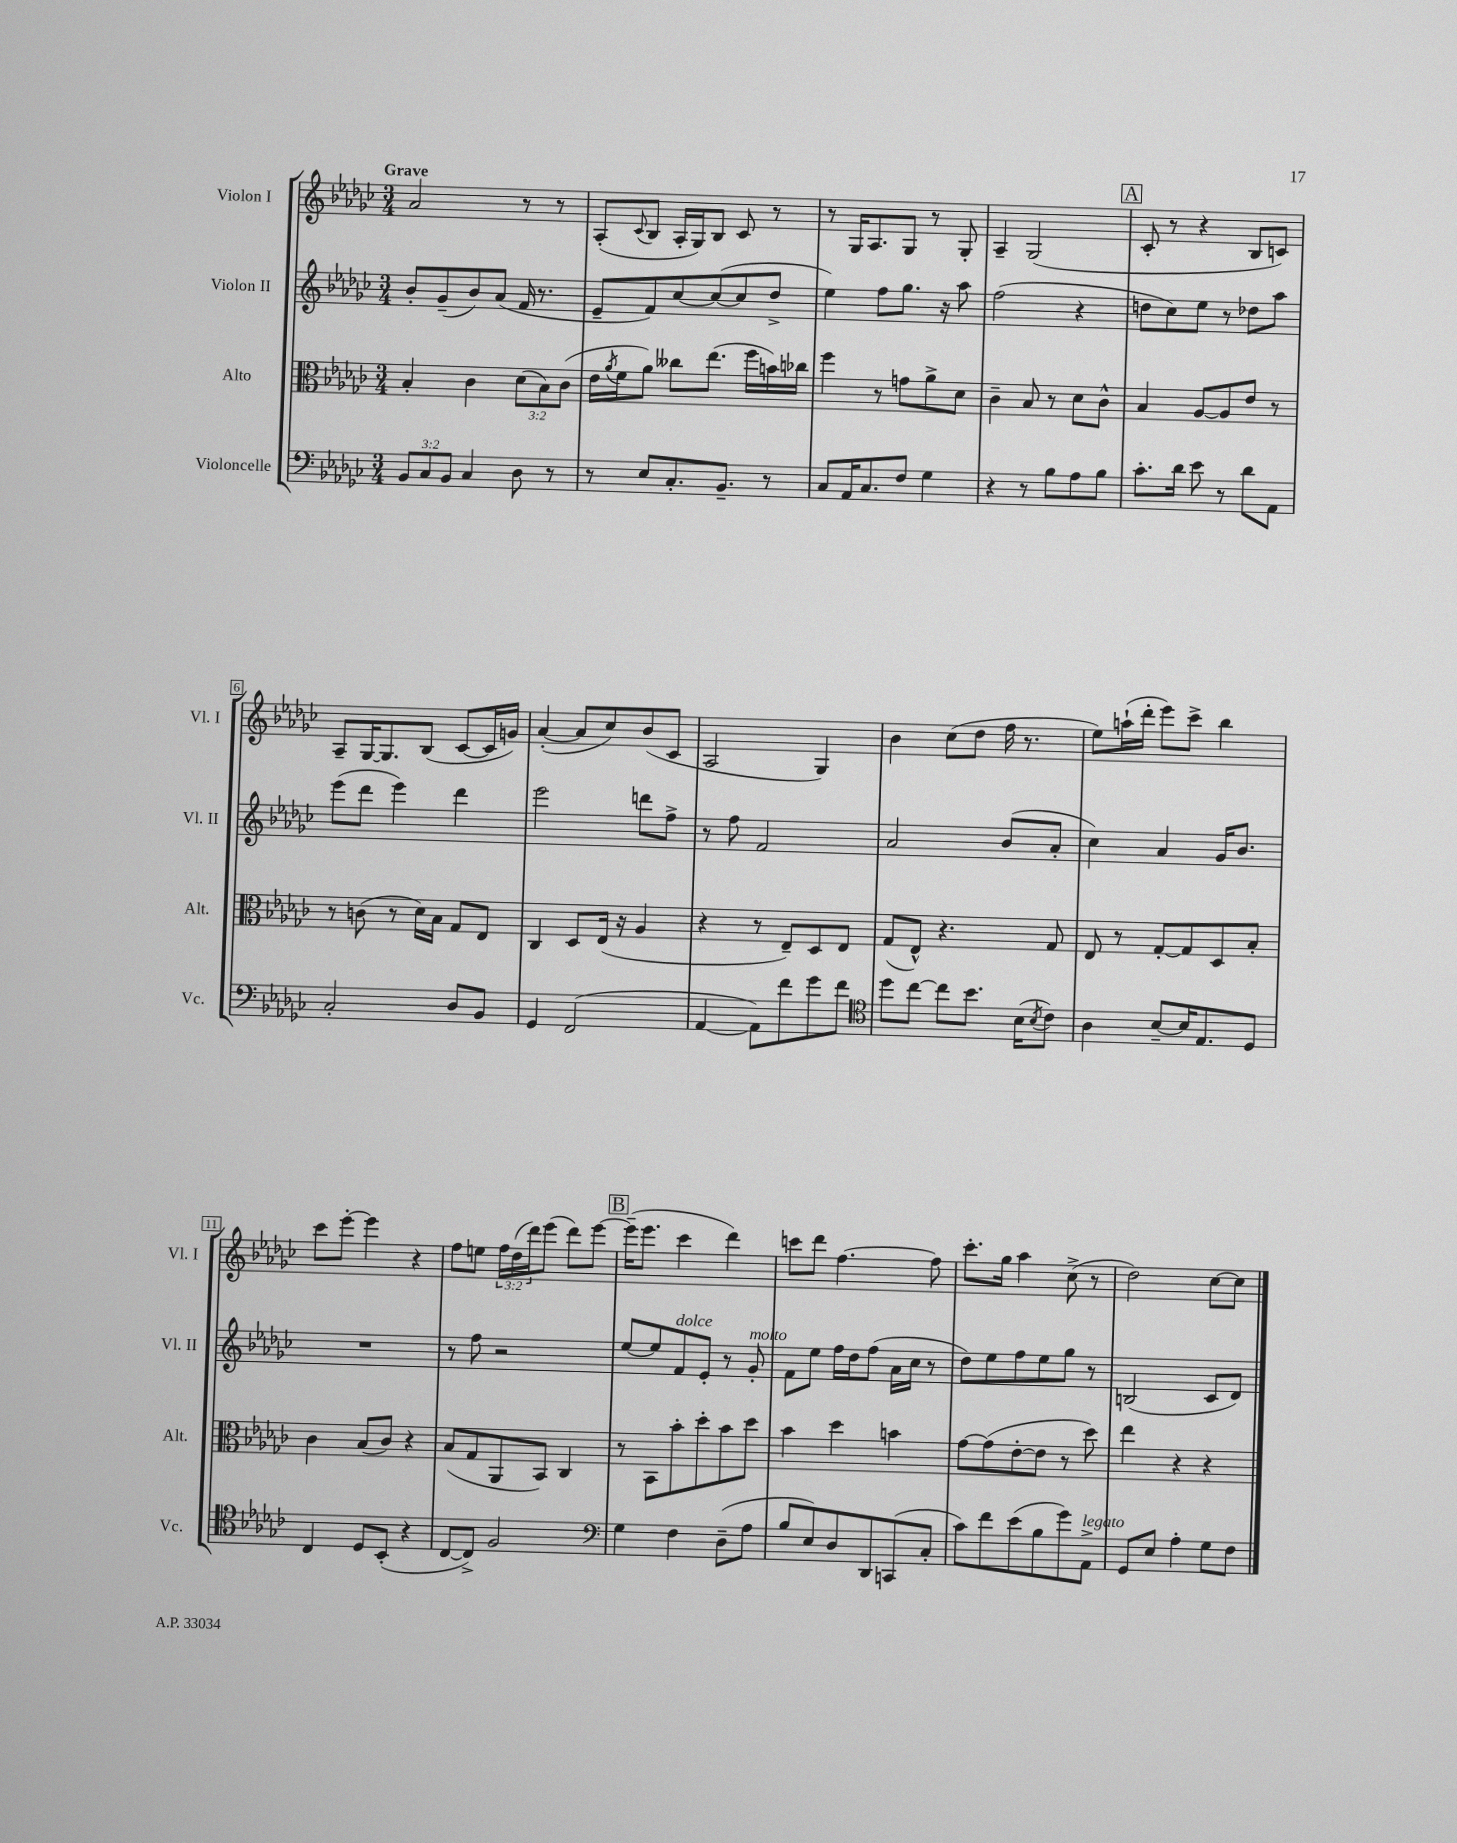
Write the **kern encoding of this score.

**kern	**kern	**kern	**kern
*staff4	*staff3	*staff2	*staff1
*clefF4	*clefC3	*clefG2	*clefG2
*k[b-e-a-d-g-c-]	*k[b-e-a-d-g-c-]	*k[b-e-a-d-g-c-]	*k[b-e-a-d-g-c-]
*M3/4	*M3/4	*M3/4	*M3/4
12BB-/L	4B-'/	8b-'/L	2a-/
12C-/	.	.	.
.	.	(8g-~/	.
12BB-/J	.	.	.
4C-/	4c-\	8b-/)	.
.	.	(8a-/J	.
8D-\	(12d-\L	16f/	8r
.	.	8.r	.
.	12B-\)	.	.
8r	.	.	8r
.	(12c-\J	.	.
=	=	=	=
8r	16e-\LL	8e-~/L	(8A-'/L
.	8qa-/	.	.
.	16f\J	.	.
.	.	.	8qqc-/
8E-/L	8a-\J)	8f/)	8B-/J
8.C-'/	8cc--\L	[8cc-/	16A-'/LL
.	.	.	16G-/J)
.	(8.ee-\J	(8cc-/_	8B-/J
8.BB-~/J	.	.	.
.	.	8cc-/]	8c-/
.	16ff\LL	.	.
8r	16b\)	8dd-^/J	8r
.	16cc-\JJ	.	.
=	=	=	=
8C-/L	4ff\	4ee-\)	8r
16AA-/K	.	.	16G-/LK
8.C-/	.	.	8.A-/
.	8r	8ff\L	.
8F/J	8g\L	8.gg-\J	8G-/J
4G-\	8a-^\	.	8r
.	.	16r	.
.	8d-\J	8aa-\	8G-'/
=	=	=	=
4r	4c-~\	(2ff\	4A-~/
8r	8B-/	.	(2G-/
8B-\L	8r	.	.
8A-\	8d-\L	4r	.
8B-\J	8c-^^\J	.	.
=	=	=	=
8.c-'\L	4B-/	8dd\L	8c-'/
.	.	8cc-\)	8r
16d-\Jk	.	.	.
8e-\	[8A-/L	8ee-\J	4r
8r	8A-/]	8r	.
8d-\L	8e-/J	8dd-\L	8B-/L
8AA-\J	8r	8aa-\J	8c/J)
=	=	=	=
2C-'/	8r	(8eee-\L	8A-~/L
.	(8c\	8ddd-\J	[16G-/K
.	.	.	8.G-/]
.	8r	4eee-\)	.
.	16d-\LL)	.	(8B-/J
.	16B-\JJ	.	.
8D-/L	8G-/L	4ddd-\	[8c-/L
8BB-/J	8E-/J	.	16c-/]L
.	.	.	16g/JJ)
=	=	=	=
4GG-/	4C-/	2eee-\	([4a-'/
(2FF/	8D-/L	.	8a-/]L
.	(16E-/Jk	.	8cc-/)
.	16r	.	.
.	4A-/	8ddd\L	(8b-/
.	.	8ff^\J	8c-/J
=	=	=	=
[4AA-/	4r	8r	2A-/
.	.	8ff\	.
8AA-\]L)	8r	2f/	.
8f\	8E-~/L)	.	.
8g-\	8D-/	.	4G-/)
8f\J	8E-/J	.	.
=	=	=	=
*clefC4	*	*	*
8dd-\L	(8G-/L	2a-/	4b-\
[8cc-\J	8E-^^/J)	.	.
8cc-\]L	4.r	.	(8cc-\L
8.b-\J	.	.	8dd-\J
.	.	(8b-/L	16ff\
(16B-\LK	.	.	8.r
8qB-/	.	.	.
8c-\J)	8G-/	8a-'/J	.
=	=	=	=
4A-\	8E-/	4cc-\)	8ee-\L)
.	8r	.	(16aa`\L
.	.	.	16ddd-'\JJ
[8B-~/L	[8G-'/L	4a-/	8eee-\L)
16B-/]K	8G-/]	.	8ccc-^\J
8.E-/	.	.	.
.	8D-/	16g-/LK	4bb-\
.	.	8.b-/J	.
8D-/J	8B-'/J	.	.
=	=	=	=
4C-/	4c-\	2.r	8ccc-\L
.	.	.	[8eee-'\J
8D-/L	(8B-/L	.	4eee-\]
(8BB-'/J	8c-/J)	.	.
4r	4r	.	4r
=	=	=	=
[8C-/L	(8B-/L	8r	8ff\L
8C-^/]J)	8G-/	8ff\	8ee\J
2F/	8AA-/	2r	24ff\LL
.	.	.	(24dd-\
.	.	.	24ddd-\J)
.	8BB-/J)	.	(8eee-\J
.	4C-/	.	8ddd-\L)
.	.	.	[8eee-\J
=	=	=	=
*clefF4	*	*	*
4G-\	8r	[8ee-/L	(16eee-~\]LK
.	.	.	8.eee-\J
.	8BB-\L	8ee-/]	.
4F\	8b-'\	8f/	4ccc-\
.	8dd-'\	8e-'/J	.
(8D-~\L	8b-\	8r	4ddd-\)
8A-\J	8dd-\J	8g-'/	.
=	=	=	=
8B-/L	4b-\	8f\L	8ccc\L
8E-/)	.	8ee-\J	8ddd-\J
8D-/	4dd-\	16ff\LL	[4.ff\
.	.	16dd-\J	.
8DD-/	.	(8ff\J	.
(8CC/	4b\	16a-\LL	.
.	.	16cc-\JJ	.
8C-'/J	.	8r	8ff\]
=	=	=	=
8c-\L)	[8g-\L	8dd-\L)	8.ccc-'\L
8f\	(8g-\]	8ee-\	.
.	.	.	16gg-\Jk
(8e-\	[8e-'\	8ff\	4aa-\
8B-\	8e-\]J	8ee-\	.
8g-\)	8r	8gg-\J	(8cc-^\
8AA-^\J	8dd-\)	8r	8r
=	=	=	=
8GG-/L	4ee-\	(2B/	2dd-\)
8E-/J	.	.	.
4A-'\	4r	.	.
8G-\L	4r	8c-/L	[8cc-\L
8F\J	.	8d-/J)	8cc-\]J
==	==	==	==
*-	*-	*-	*-
